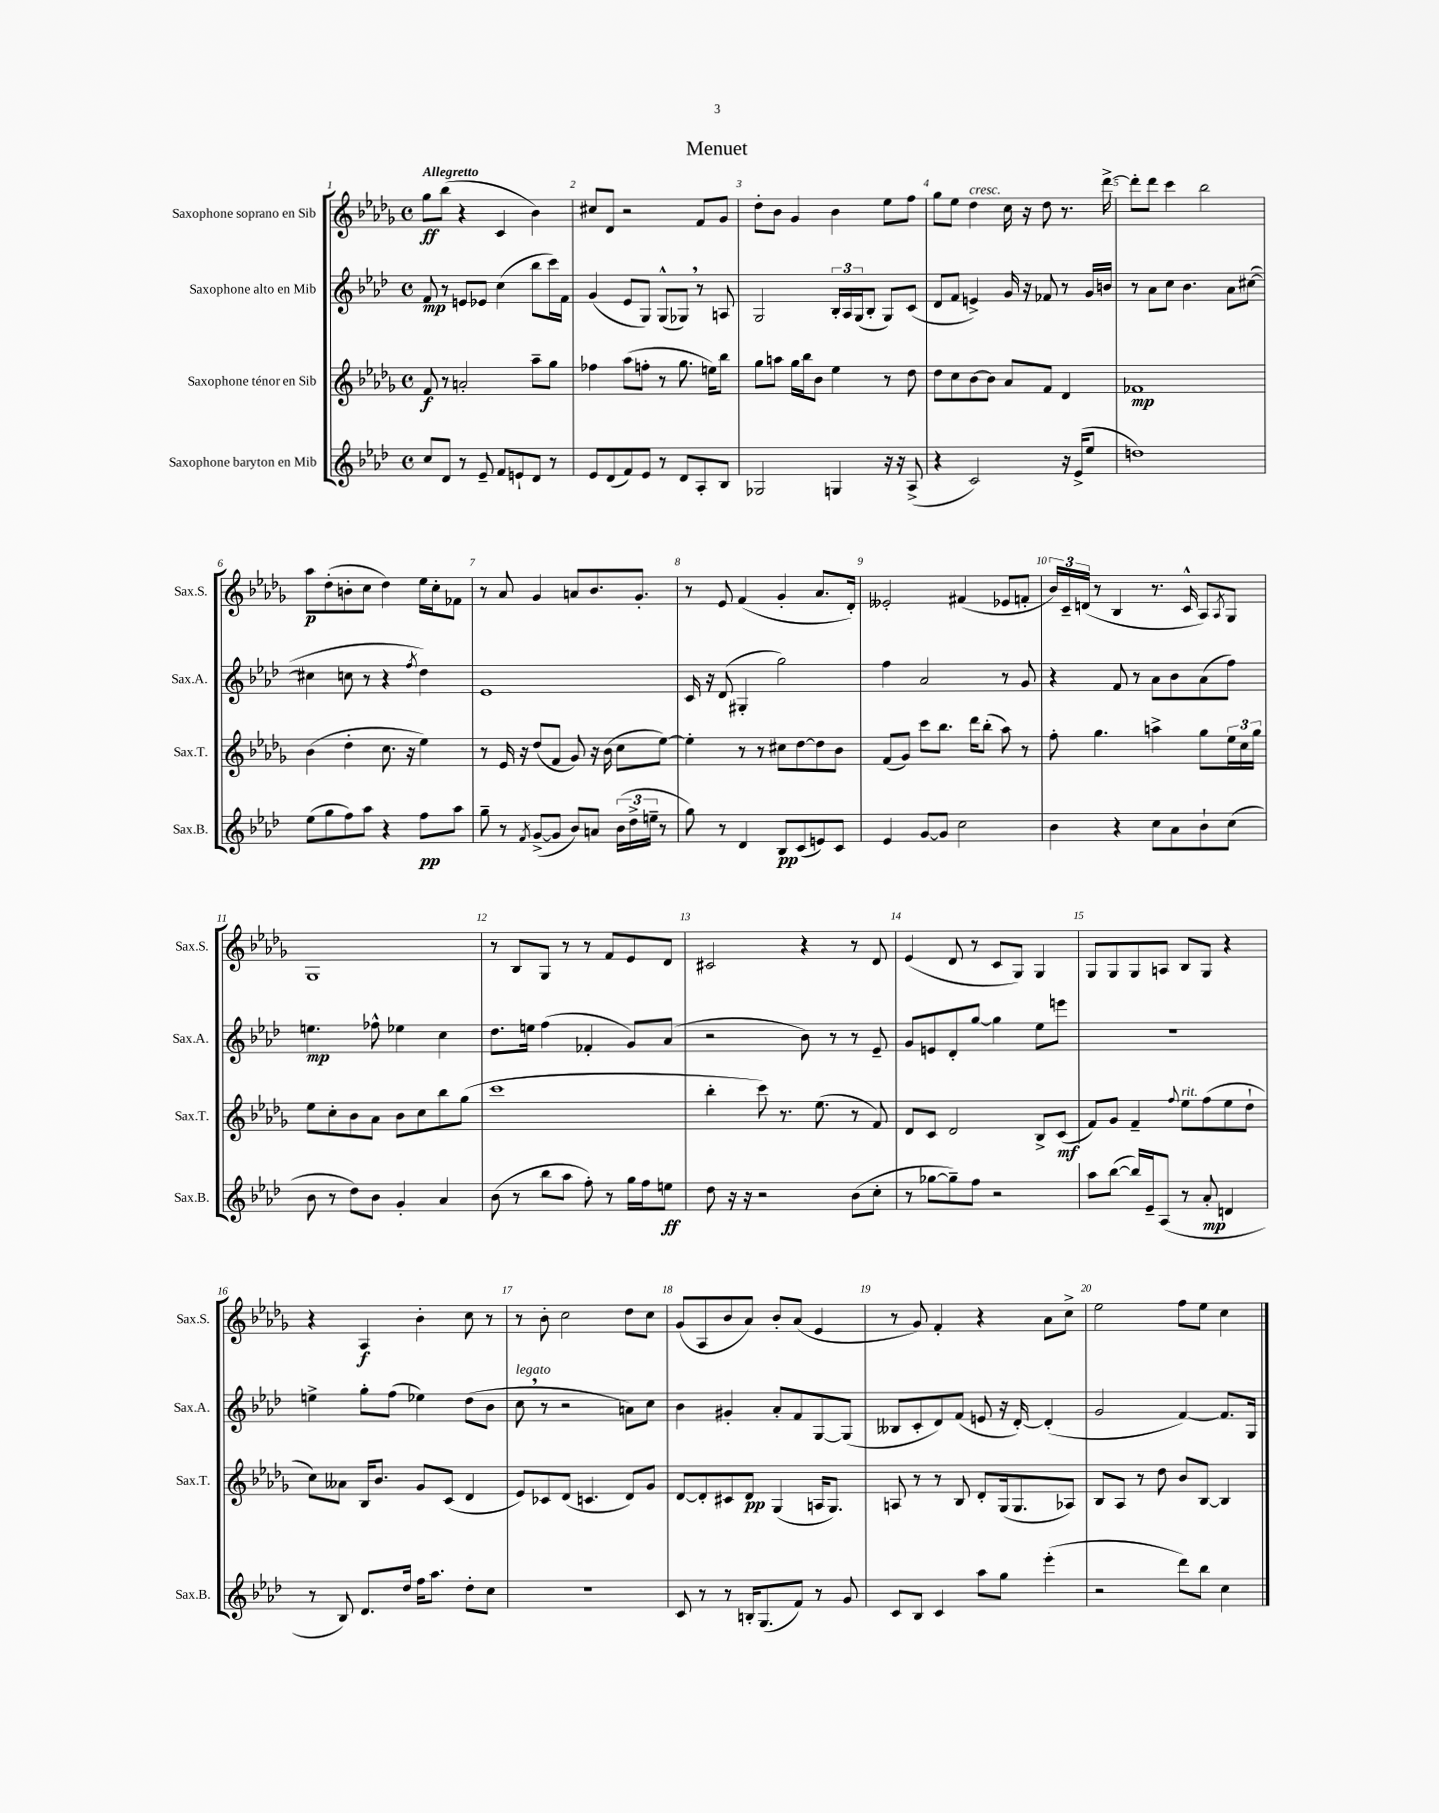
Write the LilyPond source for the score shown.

\header { title = "Menuet" }
<<
\new StaffGroup <<
\new Staff = "s0" \with { instrumentName = "Saxophone soprano en Sib" shortInstrumentName = "Sax.S." } {
    \clef treble \key des \major \defaultTimeSignature \time 4/4 \tempo "Allegretto"
    ges''8\ff bes''8( r4 c'4 bes'4) |
    cis''8 des'8 r2 f'8 ges'8 |
    des''8-. bes'8 ges'4 bes'4 ees''8 f''8 |
    ges''8 ees''8 des''4^\markup { \italic "cresc." } c''16 r16 des''8 r8. des'''16~-> |
    des'''8-. des'''8 c'''4 bes''2 |
    aes''8\p des''8-.( b'8-. c''8 des''4) ees''16 c''16-. fes'8 |
    r8 aes'8 ges'4 a'8 bes'8. ges'8.-. |
    r8 ees'8 f'4( ges'4-. aes'8. des'16-.) |
    eeses'2-. fis'4( ees'8 f'8-. |
    \tuplet 3/2 { bes'16) c'16-- d'16( } r8 bes4 r8. c'16-^ aes8) \acciaccatura { aes8 } ges8 |
    ges1 |
    r8 bes8 ges8 r8 r8 f'8 ees'8 des'8 |
    cis'2 r4 r8 des'8 |
    ees'4( des'8 r8 c'8 ges8) ges4 |
    ges8 ges8 ges8 a8 bes8 ges8 r4 |
    r4 aes4\f bes'4-. c''8 r8 |
    r8 bes'8-. c''2 des''8 c''8 |
    ges'8( aes8 bes'8 aes'8) bes'8-. aes'8( ees'4 |
    r8 ges'8) f'4-. r4 aes'8 c''8-> |
    ees''2 f''8 ees''8 c''4 \bar "|." |
}
\new Staff = "s1" \with { instrumentName = "Saxophone alto en Mib" shortInstrumentName = "Sax.A." } {
    \clef treble \key aes \major \defaultTimeSignature \time 4/4
    f'8\mp r8 e'8 ees'8 c''4( bes''8 c'''16) f'16 |
    g'4( ees'8 g8) g8-^( ges8) \breathe r8 a8 |
    g2 \tuplet 3/2 { bes16-. aes16 g16( } bes8-. g8) c'8( |
    des'8 f'8 e'4->) g'16 r16 fes'8 r8 g'16 b'16 |
    r8 aes'8 c''8 bes'4. aes'8 cis''8~( |
    cis''4 c''8 r8 r4 \acciaccatura { f''8 } des''4) |
    ees'1 |
    c'16 r16 des'8( gis4-. g''2) |
    f''4 aes'2 r8 g'8 |
    r4 f'8 r8 aes'8 bes'8 aes'8( f''8) |
    e''4.\mp fes''8-^ ees''4 c''4 |
    des''8. e''16 f''4( fes'4-. g'8) aes'8( |
    r2 bes'8) r8 r8 ees'8-- |
    g'8 e'8 des'8-. g''8~ g''4 ees''8 e'''8 |
    R1 |
    e''4-> g''8-. f''8( ees''4) des''8( bes'8 |
    c''8^\markup { \italic "legato" } \breathe r8 r2 a'8) c''8 |
    bes'4 gis'4-. aes'8-. f'8 g8~ g8( |
    beses8 c'8-. des'8) f'8( e'8 r16 des'16~-.) des'4-.( |
    g'2 f'4~) f'8. g16 \bar "|." |
}
\new Staff = "s2" \with { instrumentName = "Saxophone ténor en Sib" shortInstrumentName = "Sax.T." } {
    \clef treble \key des \major \defaultTimeSignature \time 4/4
    f'8\f r8 a'2-. aes''8-- ges''8 |
    fes''4 aes''8( f''8-. r8 ges''8. e''16) bes''8 |
    ges''8 a''8 ges''16 bes''16 bes'8 ees''4 r8 des''8 |
    des''8 c''8 bes'8~ bes'8 aes'8 f'8 des'4 |
    fes'1\mp |
    bes'4( des''4-. c''8. r16 ees''4) |
    r8 ees'16 r16 des''8( f'8 ges'8) r16 bes'16( c''8 ees''8~) |
    ees''4-. r8 r8 cis''8 des''8~ des''8 bes'8 |
    f'8( ges'8) c'''8 bes''8. des'''16 bes''8-.( aes''8) r8 |
    f''8-. ges''4. a''4-> ges''8 \tuplet 3/2 { ees''16 c''16 ges''16 } |
    ees''8 c''8-. bes'8 aes'8 bes'8 c''8 bes''8 ges''8( |
    c'''1 |
    bes''4-. c'''8) r8. ees''8.( r8 f'8) |
    des'8 c'8 des'2 bes8-> c'8\mf( |
    f'8) ges'8 f'4-- \appoggiatura { f''8 } ees''8^\markup { \italic "rit." } f''8( ees''8 des''8-! |
    c''8) aeses'8 bes16 bes'8. ges'8 c'8( des'4 |
    ees'8) ces'8 des'8( c'4. des'8) ges'8 |
    des'8~ des'8-. cis'8 des'8\pp ges4( a16 ges8.) |
    a8 r8 r8 bes8 des'8-. ges16( ges8. aes8) |
    bes8 aes8 r8 des''8 bes'8 bes8~ bes4 \bar "|." |
}
\new Staff = "s3" \with { instrumentName = "Saxophone baryton en Mib" shortInstrumentName = "Sax.B." } {
    \clef treble \key aes \major \defaultTimeSignature \time 4/4
    c''8 des'8 r8 ees'8-- f'8 e'8-! des'8 r8 |
    ees'8 des'8( f'8) ees'8 r8 des'8 aes8-. bes8 |
    ges2 g4 r16 r16 aes8->( |
    r4 c'2) r16 ees'16->( ees''8 |
    d''1) |
    ees''8( g''8 f''8) aes''8 r4 f''8\pp aes''8 |
    g''8-- r8 \acciaccatura { f'8 } g'8~->( g'8 bes'8) a'8 \tuplet 3/2 { bes'16( des''16-> e''16-- } r8 |
    g''8) r8 des'4 bes8\pp c'8( e'8) c'8 |
    ees'4 g'8~ g'8 c''2 |
    bes'4 r4 c''8 aes'8 bes'8-! c''8( |
    bes'8 r8 des''8) bes'8 g'4-. aes'4 |
    bes'8( r8 bes''8 aes''8 f''8-.) r8 g''16 f''16 e''8\ff |
    des''8 r16 r16 r2 bes'8( c''8-. |
    r8 ges''8~ ges''8--) f''8 r2 |
    aes''8 bes''8~( bes''16) ees'16-- aes8( r8 aes'8-.\mp d'4 |
    r8 bes8) des'8. des''16 f''16 aes''8. des''8-. c''8 |
    R1 |
    c'8 r8 r8 b16-. g8.( f'8) r8 g'8 |
    c'8 bes8 c'4 aes''8 g''8 ees'''4-.( |
    r2 des'''8) bes''8 c''4 \bar "|." |
}
>>
>>
\layout { \context { \Score \override BarNumber.break-visibility = ##(#f #t #t) barNumberVisibility = #all-bar-numbers-visible } }
